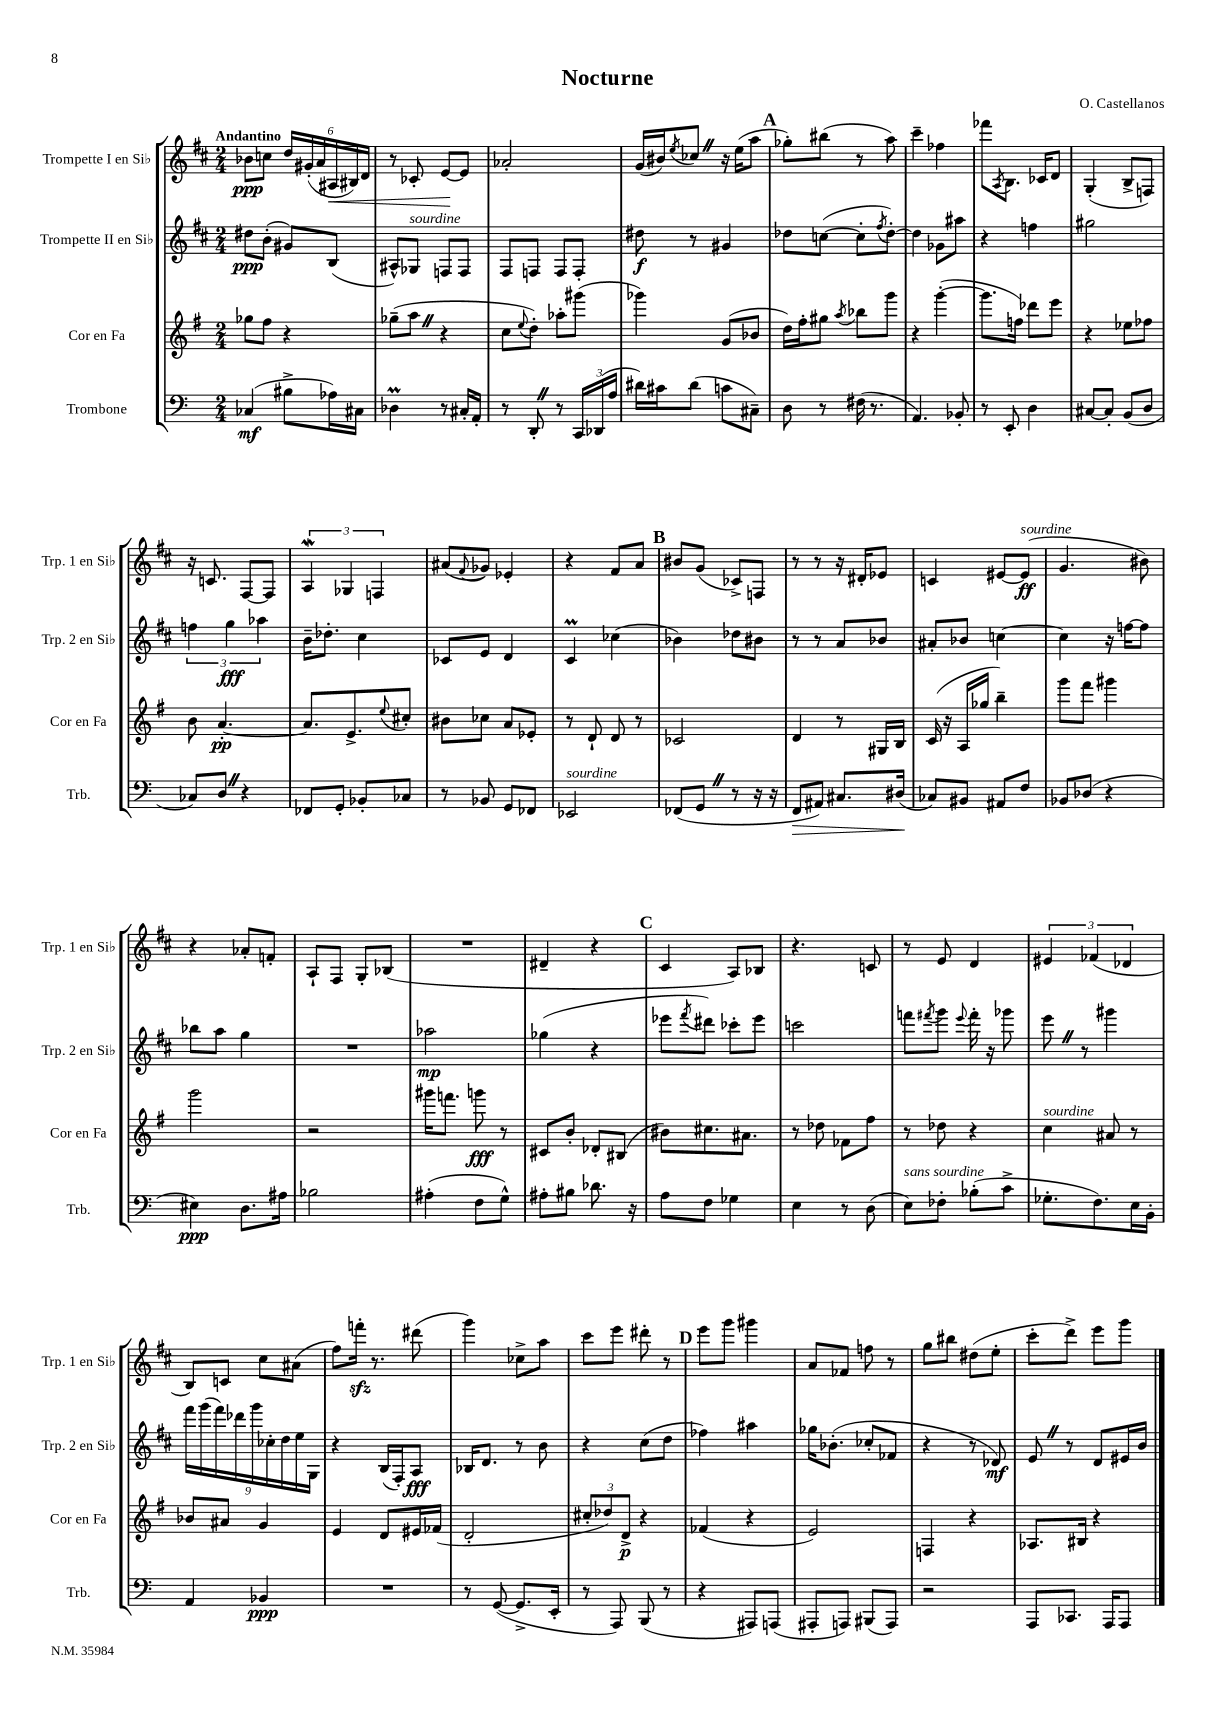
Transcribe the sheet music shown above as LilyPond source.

\header { title = "Nocturne" composer = "O. Castellanos" }
<<
\new StaffGroup <<
\new Staff = "s0" \with { instrumentName = "Trompette I en Sib" shortInstrumentName = "Trp. 1 en Sib" } {
    \clef treble \key d \major \numericTimeSignature \time 2/4 \tempo "Andantino"
    bes'8\ppp c''8 \tuplet 6/4 { d''16 gis'16-.( a'16 ais16\< bis16) d'16 } |
    r8 ces'8-. e'8~\! e'8 |
    aes'2-. |
    g'16( bis'16) \acciaccatura { e''8 } ces''8 \once \override BreathingSign.text = \markup { \musicglyph "scripts.caesura.straight" } \breathe r16 e''16( a''8 |
    \mark \markup { \bold "A" } ges''8-.) bis''8( r8 a''8) |
    cis'''4-- fes''4 |
    fes'''8 \acciaccatura { a8 } b8. ces'16 d'8 |
    g4-.( b8-> f8) |
    r16 c'8. fis8~ fis8 |
    \tuplet 3/2 { a4\mordent ges4 f4 } |
    ais'8( \appoggiatura { fis'8 } ges'8) ees'4-. |
    r4 fis'8 a'8 |
    \mark \markup { \bold "B" } bis'8 g'8( ces'8->) f8 |
    r8 r8 r16 dis'16-. ees'8 |
    c'4 eis'8~ eis'8\ff^\markup { \italic "sourdine" }( |
    g'4. bis'8) |
    r4 aes'8-. f'8-. |
    a8-! fis8 g8-. bes8( |
    R2 |
    dis'4-- r4 |
    \mark \markup { \bold "C" } cis'4 a8) bes8 |
    r4. c'8 |
    r8 e'8 d'4 |
    \tuplet 3/2 { eis'4 fes'4( des'4 } |
    b8) c'8 cis''8 ais'8( |
    fis''8) f'''16-.\sfz r8. dis'''8( |
    g'''4) ces''8-> a''8 |
    cis'''8 e'''8 dis'''8-. r8 |
    \mark \markup { \bold "D" } e'''8 g'''8 gis'''4 |
    a'8 fes'8 f''8 r8 |
    g''8 bis''8 dis''8( e''8-. |
    cis'''8-. d'''8->) e'''8 g'''8 \bar "|." |
}
\new Staff = "s1" \with { instrumentName = "Trompette II en Sib" shortInstrumentName = "Trp. 2 en Sib" } {
    \clef treble \key d \major \numericTimeSignature \time 2/4
    dis''8\ppp b'8-.( gis'8) b8( |
    ais8-^) ges8^\markup { \italic "sourdine" } f8 f8 |
    fis8 f8 f8 f8-. |
    dis''8\f r8 gis'4 |
    \mark \markup { \bold "A" } des''8 c''8~( c''8-. \acciaccatura { fis''8 } des''8~-.) |
    des''4 ges'8 ais''8 |
    r4 f''4 |
    gis''2 |
    \tuplet 3/2 { f''4 g''4\fff aes''4 } |
    b'16-- des''8.-. cis''4 |
    ces'8 e'8 d'4 |
    cis'4\prall ces''4( |
    \mark \markup { \bold "B" } bes'4) des''8 bis'8 |
    r8 r8 a'8 bes'8 |
    ais'8-. bes'8 c''4~ |
    c''4 r16 f''16~ f''8 |
    bes''8 a''8 g''4 |
    R2 |
    aes''2\mp |
    ges''4( r4 |
    \mark \markup { \bold "C" } ees'''8 \acciaccatura { fis'''8 } dis'''8) ces'''8-. ees'''8 |
    c'''2 |
    f'''8 \acciaccatura { fis'''8 } g'''8 \appoggiatura { e'''8 } fis'''16-. r16 ges'''8 |
    e'''8 \once \override BreathingSign.text = \markup { \musicglyph "scripts.caesura.straight" } \breathe r8 gis'''4 |
    \tuplet 9/8 { fis'''16 g'''16( fis'''16) des'''16 g'''16 ces''16-. d''16 e''16 g16 } |
    r4 b16( fis16-.) a8\fff |
    bes16 d'8. r8 b'8 |
    r4 cis''8( d''8 |
    \mark \markup { \bold "D" } fes''4) ais''4 |
    ges''16 bes'8.-.( ces''8-. fes'8 |
    r4 r8 des'8\mf) |
    e'8 \once \override BreathingSign.text = \markup { \musicglyph "scripts.caesura.straight" } \breathe r8 d'8 eis'16 b'16 \bar "|." |
}
\new Staff = "s2" \with { instrumentName = "Cor en Fa" shortInstrumentName = "Cor en Fa" } {
    \clef treble \key g \major \numericTimeSignature \time 2/4
    ges''8 fis''8 r4 |
    ges''8--( a''8 \once \override BreathingSign.text = \markup { \musicglyph "scripts.caesura.straight" } \breathe r4 |
    c''8 \appoggiatura { e''8 } d''8-.) aes''8-. gis'''8( |
    ges'''4) g'8( bes'8 |
    \mark \markup { \bold "A" } d''16) fis''16-. gis''8 \acciaccatura { a''8 } bes''8 g'''8 |
    r4 g'''4~-.( |
    g'''8. f''16) des'''8 e'''8 |
    r4 ees''8 fes''8 |
    b'8 a'4.~-.\pp |
    a'8. e'8.-> \appoggiatura { e''8 } cis''8-. |
    bis'8 ces''8 a'8 ees'8-. |
    r8 d'8-! d'8 r8 |
    \mark \markup { \bold "B" } ces'2 |
    d'4 r8 gis16 b16 |
    c'16( r16 a16 ges''16 b''4--) |
    g'''8 fis'''8 gis'''4 |
    g'''2 |
    r2 |
    gis'''16 f'''8. g'''8\fff r8 |
    cis'8 b'8-. des'8-. bis8( |
    \mark \markup { \bold "C" } bis'8) cis''8. ais'8. |
    r8 des''8 fes'8 fis''8 |
    r8 des''8 r4 |
    c''4^\markup { \italic "sourdine" } ais'8 r8 |
    bes'8 ais'8 g'4 |
    e'4 d'8 eis'16 fes'16( |
    d'2-. |
    \tuplet 3/2 { cis''8-. des''8) d'8->\p } r4 |
    \mark \markup { \bold "D" } fes'4( r4 |
    e'2) |
    f4 r4 |
    aes8. bis16 r4 \bar "|." |
}
\new Staff = "s3" \with { instrumentName = "Trombone" shortInstrumentName = "Trb." } {
    \clef bass \key c \major \numericTimeSignature \time 2/4
    ces4\mf( bis8-> aes16) cis16 |
    des4\prall r8 cis16-. a,16-. |
    r8 d,8-. \once \override BreathingSign.text = \markup { \musicglyph "scripts.caesura.straight" } \breathe r8 \tuplet 3/2 { c,16 des,16( a16 } |
    dis'16) cis'16 dis'8( c'8 cis8--) |
    \mark \markup { \bold "A" } d8 r8 fis16( r8. |
    a,4.) bes,8-. |
    r8 e,8-. d4 |
    cis8~ cis8-. b,8( d8 |
    ces8) d8 \once \override BreathingSign.text = \markup { \musicglyph "scripts.caesura.straight" } \breathe r4 |
    fes,8 g,8-. bes,8-. ces8 |
    r8 bes,8 g,8 fes,8 |
    ees,2^\markup { \italic "sourdine" } |
    \mark \markup { \bold "B" } fes,8( g,8 \once \override BreathingSign.text = \markup { \musicglyph "scripts.caesura.straight" } \breathe r8 r16 r16 |
    f,8\> ais,8) cis8. dis16\!( |
    ces8) bis,8 ais,8 f8 |
    bes,8 des8( r4 |
    eis4\ppp) d8. ais16 |
    bes2 |
    ais4-.( f8 g8-^) |
    ais8-. bis8 des'8. r16 |
    \mark \markup { \bold "C" } a8 f8 ges4 |
    e4 r8 d8( |
    e8^\markup { \italic "sans sourdine" }) fes8-. bes8-.( c'8-> |
    ges8.-. f8.) e16 b,16-. |
    a,4 bes,4\ppp |
    R2 |
    r8 g,8~( g,8.-> e,16-. |
    r8 a,,8) b,,8( r8 |
    \mark \markup { \bold "D" } r4 ais,,8) a,,8( |
    ais,,8-. a,,8) bis,,8( a,,8) |
    r2 |
    a,,8 ces,8. a,,16 a,,8 \bar "|." |
}
>>
>>
\layout { \context { \Score \remove "Bar_number_engraver" } }
